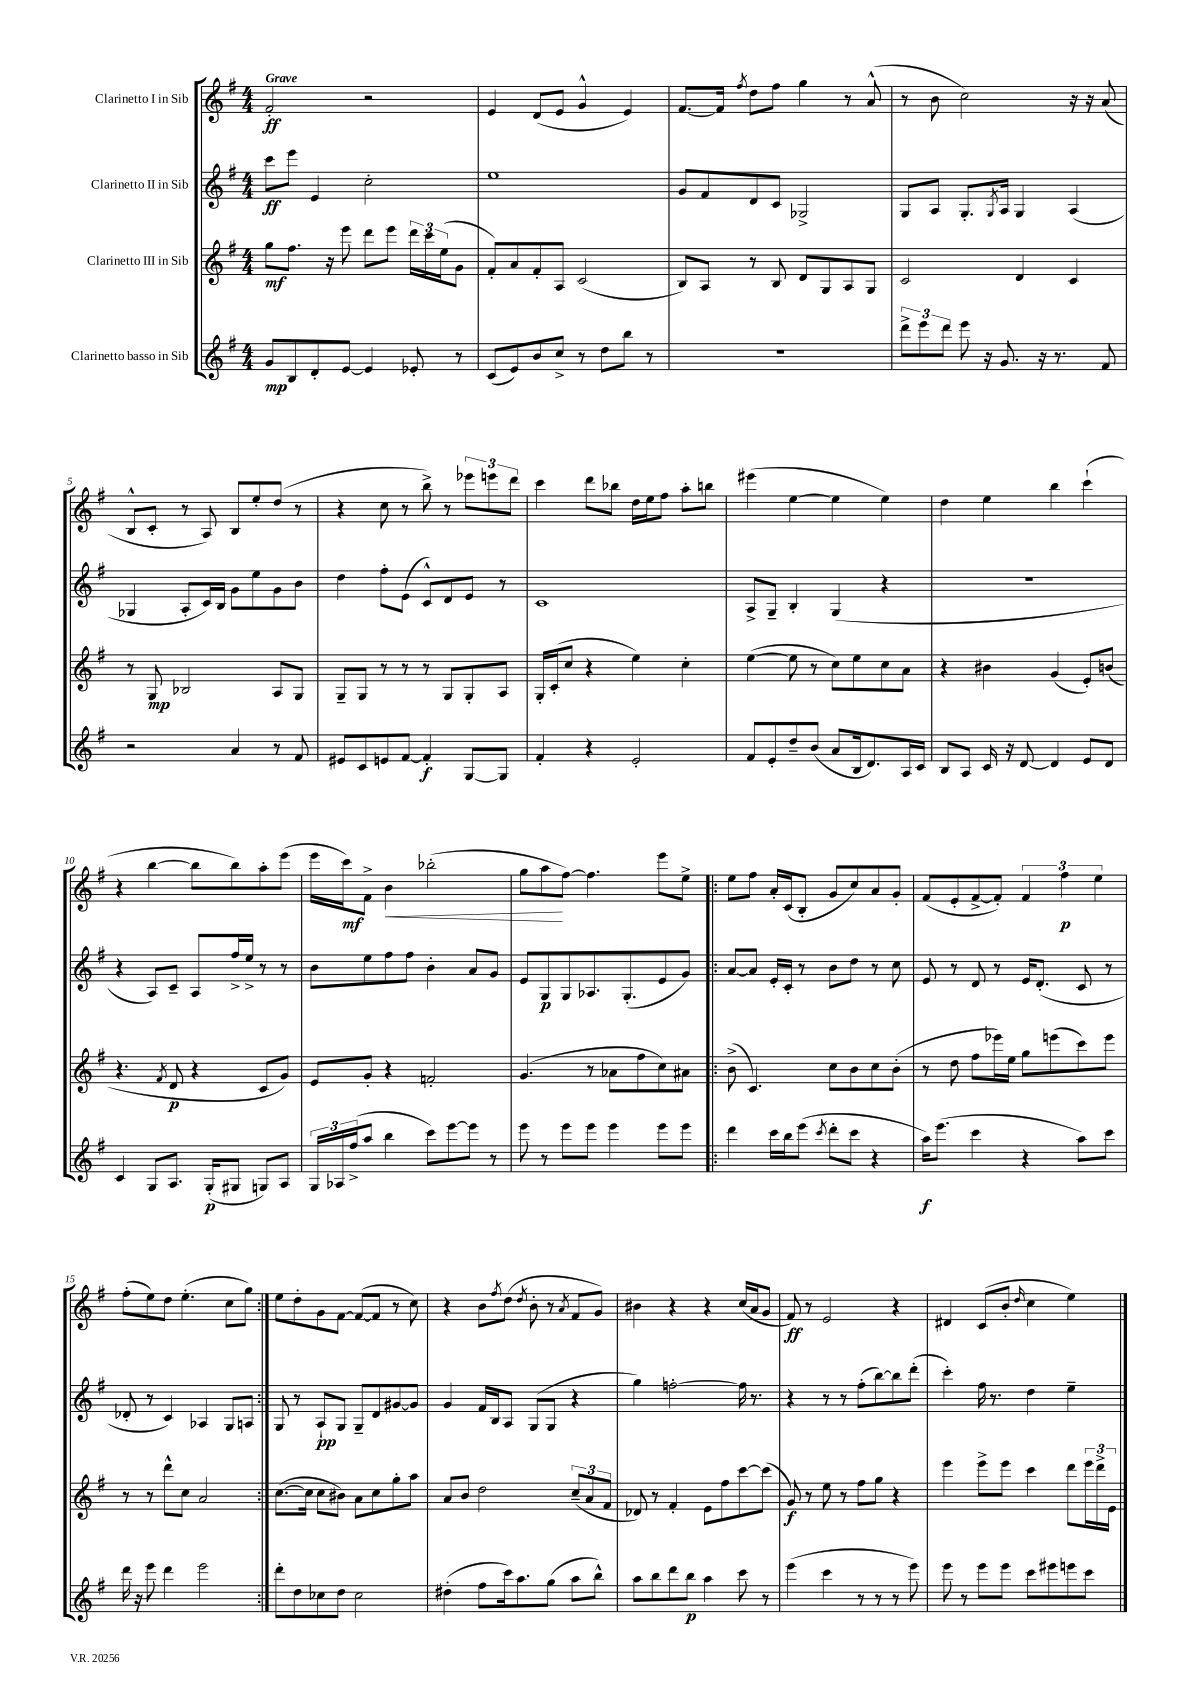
<<
\new StaffGroup <<
\new Staff = "s0" \with { instrumentName = "Clarinetto I in Sib" } {
    \clef treble \key g \major \numericTimeSignature \time 4/4 \tempo "Grave"
    fis'2-.\ff r2 |
    e'4 d'8( e'8 g'4-^ e'4) |
    fis'8.~ fis'16 \acciaccatura { fis''8 } d''8 fis''8 g''4 r8 a'8-^( |
    r8 b'8 c''2) r16 r16 a'8( |
    b8-^ c'8-. r8 a8) b8 e''8-. d''8( r8 |
    r4 c''8 r8 b''8->) r8 \tuplet 3/2 { ees'''8 e'''8 d'''8 } |
    c'''4 d'''8 bes''8 d''16 e''16 fis''8 a''8-. b''8 |
    eis'''4( e''4~ e''4 e''4) |
    d''4 e''4 b''4 c'''4-!( |
    r4 b''4~ b''8 b''8) a''8-. e'''8( |
    e'''16 c'''16\mf) fis'8-> b'4\< bes''2-.( |
    g''8 a''8\! fis''8~) fis''4. e'''8 e''8-> |
    \repeat volta 2 { e''8 fis''8 a'16-. c'16( b8-. g'8 c''8) a'8 g'8-. |
    fis'8( e'8-. fis'8~-> fis'8-.) \tuplet 3/2 { fis'4 fis''4\p e''4 } |
    fis''8-.( e''8) d''8 e''4.-.( c''8 g''8) | }
    e''8 d''8-. g'8 fis'8~ fis'8~( fis'8 r8 c''8) |
    r4 b'8 \acciaccatura { fis''8 } d''8( \acciaccatura { d''8 } b'8-. r8 \acciaccatura { a'8 } fis'8 g'8) |
    bis'4 r4 r4 c''16( a'16 g'8 |
    fis'8\ff) r8 e'2 r4 |
    dis'4 c'8( b'8-. \grace { d''16 } c''4 e''4) \bar "|." |
}
\new Staff = "s1" \with { instrumentName = "Clarinetto II in Sib" } {
    \clef treble \key g \major \numericTimeSignature \time 4/4
    c'''8\ff e'''8 e'4 c''2-. |
    e''1 |
    g'8 fis'8 d'8 c'8 ges2-> |
    g8 a8 g8.-. \acciaccatura { g8 } a16 g4 a4( |
    ges4 a8-. c'16) b16 g'8 e''8 g'8 b'8 |
    d''4 fis''8-. e'8( c'8-^) d'8 e'8 r8 |
    c'1 |
    a8-> g8-- b4-. g4( r4 |
    R1 |
    r4 a8) c'8-- a8 fis''16-> e''16-> r8 r8 |
    b'8 e''8 fis''8 fis''8 b'4-. a'8 g'8 |
    e'8 g8\p g8 aes8. g8.-.( e'8 g'8) |
    \repeat volta 2 { a'8~ a'8 e'16-. c'16-. r8 b'8 d''8 r8 c''8 |
    e'8 r8 d'8 r8 e'16 d'8.-.( c'8 r8 |
    des'8-. r8 c'4) aes4 g8 a8 | }
    g8 r8 a8-!\pp g8 g8-- d'8 gis'8~ gis'8 |
    g'4 fis'16 b16 a8 g8( g8 r4 |
    g''4) f''2~-. f''16 r8. |
    r4 r8 r8 fis''8-.( b''8~) b''8 d'''8-.( |
    c'''4-.) fis''16 r8. d''4 e''4-- \bar "|." |
}
\new Staff = "s2" \with { instrumentName = "Clarinetto III in Sib" } {
    \clef treble \key g \major \numericTimeSignature \time 4/4
    g''8\mf fis''8. r16 e'''8 d'''8 e'''8 \tuplet 3/2 { d'''16 c'''16 e''16( } g'8 |
    fis'8-.) a'8 fis'8-. a8 c'2( |
    b8) a8 r8 b8 d'8 g8 a8 g8 |
    c'2 d'4 c'4 |
    r8 g8\mp bes2 a8 g8 |
    g8-- g8 r8 r8 r8 g8 g8-. a8 |
    g16-. c'16-.( c''8 r4 e''4) c''4-. |
    e''4~( e''8 r8 c''8) e''8 c''8 a'8 |
    r4 bis'4 g'4( e'8-.) b'8( |
    r4. \acciaccatura { fis'8 } d'8\p r4 c'8 g'8) |
    e'8 g'8-. r4 f'2-. |
    g'4.( r8 aes'8 fis''8 c''8) ais'8 |
    \repeat volta 2 { b'8->( c'4.) c''8 b'8 c''8 b'8-.( |
    r8 d''8 fis''8 ees'''16) e''16 g''8 e'''8( c'''8) e'''8 |
    r8 r8 d'''8-^ c''8 a'2 | }
    c''8.~( c''16 c''8 bis'8) a'8 c''8 g''8-. a''8 |
    a'8 b'8 d''2 \tuplet 3/2 { c''8--( a'8 fis'8 } |
    des'8) r8 fis'4-. e'8 fis''8 c'''8~ c'''8( |
    g'8\f) r8 e''8 r8 fis''8 g''8 r4 |
    e'''4 e'''8-> e'''8 c'''4 d'''8 \tuplet 3/2 { e'''16 d'''16-> e'16 } \bar "|." |
}
\new Staff = "s3" \with { instrumentName = "Clarinetto basso in Sib" } {
    \clef treble \key g \major \numericTimeSignature \time 4/4
    g'8\mp b8 d'8-. e'8~ e'4 ees'8-. r8 |
    c'8( e'8) b'8 c''8-> r8 d''8 b''8 r8 |
    r1 |
    \tuplet 3/2 { d'''8-> e'''8 d'''8 } e'''8 r16 g'8. r16 r8. fis'8 |
    r2 a'4 r8 fis'8 |
    eis'8 c'8 e'8 fis'8~ fis'4-.\f g8~ g8 |
    fis'4-. r4 e'2-. |
    fis'8 e'8-. d''8-- b'8( a'8 b16 d'8.) a16 c'16 |
    b8 a8 c'16 r16 d'8~ d'4 e'8 d'8 |
    c'4 g8 a8. g16-.\p( gis8 g8) a8 |
    \tuplet 3/2 { g16 aes16 fis''16->( } a''8 b''4 c'''8) e'''8~ e'''8 r8 |
    e'''8 r8 e'''8 e'''8 e'''4 e'''8 e'''8 |
    \repeat volta 2 { d'''4 c'''16 b''16 e'''8( \acciaccatura { c'''8 } d'''8-. c'''8 r4 |
    a''16\f) e'''8.( c'''4 r4 a''8) c'''8 |
    d'''16 r16 e'''8 d'''4 e'''2 | }
    d'''8-. d''8 ces''8 d''8 ces''2 |
    dis''4-.( fis''8 c'''16) a''8. g''8( a''8 b''8-^) |
    a''8 b''8 d'''8 b''8\p a''4 c'''8 r8 |
    e'''4( c'''4 r8 r8 r8 e'''8) |
    e'''8 r8 e'''8 e'''8 c'''8 eis'''8 e'''8 c'''8 \bar "|." |
}
>>
>>
